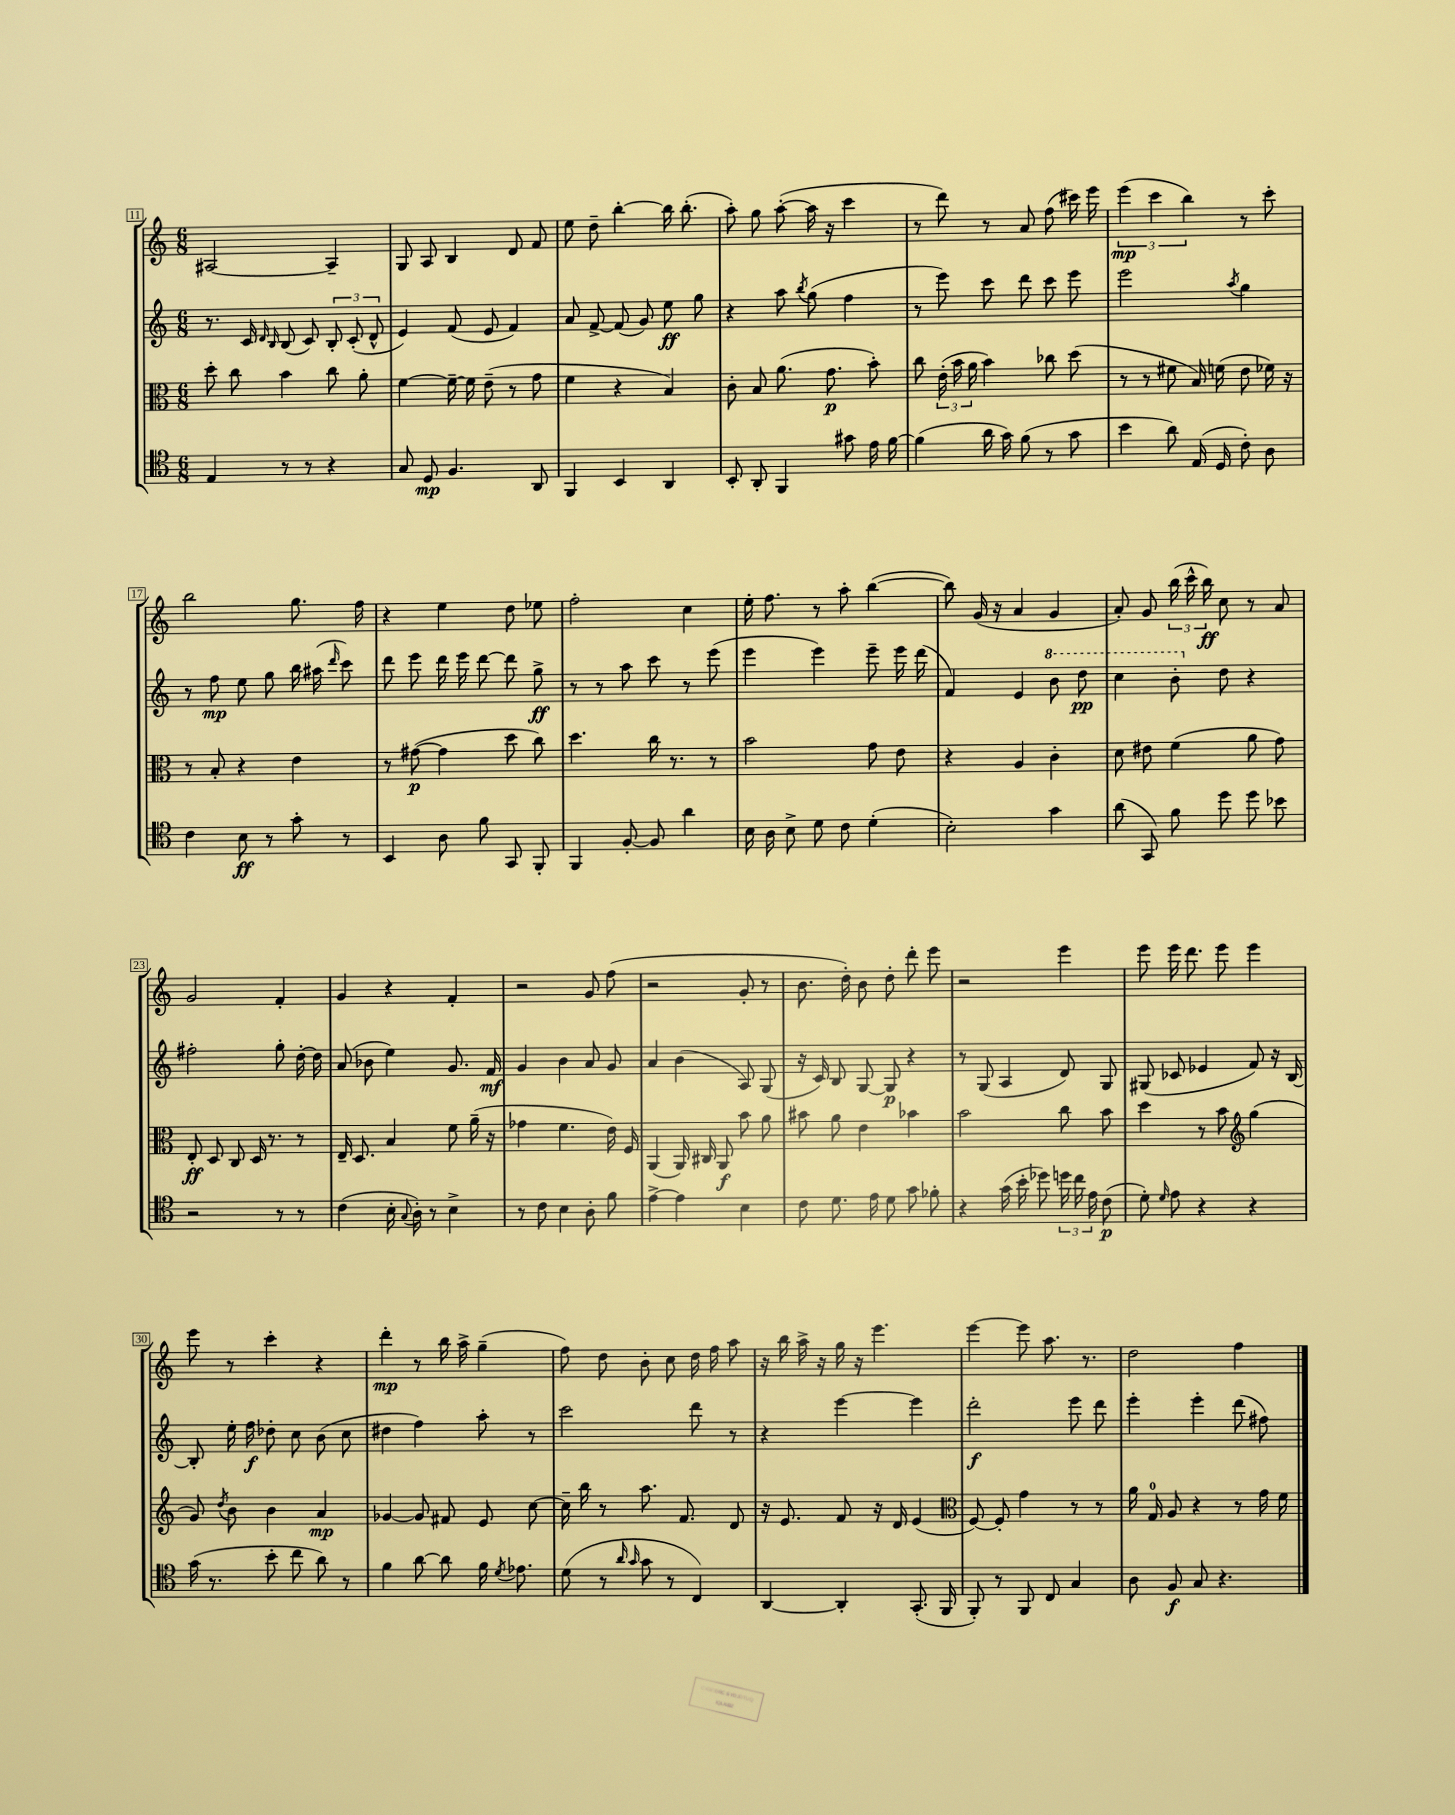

**kern	**kern	**kern	**kern
*staff4	*staff3	*staff2	*staff1
*clefC4	*clefC3	*clefG2	*clefG2
*k[]	*k[]	*k[]	*k[]
*M6/8	*M6/8	*M6/8	*M6/8
4E/	8dd'\	8.r	[2A#/
.	8cc\	.	.
.	.	16c/	.
.	.	16qqd/	.
.	.	16qqB/	.
8r	4b\	(8B/	.
8r	.	8c/)	.
4r	8cc\	12B'/	4A#~/]
.	.	(12c'/	.
.	8a'\	.	.
.	.	12d^^/	.
=	=	=	=
8G/	[4f\	4e/)	8G/
8D/	.	.	8A/
4.F/	16f~\_	(8f/	4B/
.	16f\]	.	.
.	(8e~\	8e/	.
.	8r	4f/)	8d/
8AA/	8g\	.	8f/
=	=	=	=
4FF/	4f\	8a/	8ee\
.	.	[8f^/	8dd~\
4BB/	4r	(8f/]	[4bb'\
.	.	8g/)	.
4AA/	4B/)	8ee\	16bb\]
.	.	.	(8.bb'\
.	.	8gg\	.
=	=	=	=
8BB'/	8c'\	4r	8aa'\)
8AA'/	8B/	.	8gg\
4FF/	(8.a\	8aa\	([8aa'\
.	.	8qbb/	.
.	.	(8gg\	16aa\]
.	8.g\	.	16r
8g#\	.	4ff\	4ccc\
16e\	8b'\)	.	.
[16f\	.	.	.
=	=	=	=
(4f\]	8cc\	8r	8r
.	(24e'\	8eee\)	8ddd\)
.	24b\	.	.
.	24a\	.	.
16a\	4b\)	8ccc\	8r
16g\)	.	.	.
(8f\	.	8ddd\	8a/
8r	8cc-\	8ccc\	(8ff\
8g\	(8dd\	8eee\	16ccc#\)
.	.	.	16eee\
=	=	=	=
4b\	8r	2eee\	(6eee\
.	8r	.	.
.	.	.	6ccc\
8a\)	8f#\	.	.
.	.	.	6bb\)
(16E/	16B/)	.	.
16D/	(16f\	.	.
.	.	8qaa/	.
8c'\)	8e\	4gg\	8r
8A\	16f-\)	.	8ccc'\
.	16r	.	.
=	=	=	=
4c\	8r	8r	2bb\
.	8B'/	8ff\	.
8B\	4r	8ee\	.
8r	.	8gg\	.
8g'\	4e\	16bb\	8.gg\
.	.	(16aa#\	.
.	.	16qqddd/	.
8r	.	8ccc\)	.
.	.	.	16ff\
=	=	=	=
4BB/	8r	8ddd\	4r
.	([8g#\	8eee\	.
8A\	4g#\]	16ddd\	4ee\
.	.	16eee\	.
8f\	.	[8ddd\	.
8GG/	8dd\	8ddd\]	8dd\
8FF'/	8cc\)	8gg^\	8ee-\
=	=	=	=
4FF/	4.dd\	8r	2ff'\
.	.	8r	.
[8F'/	.	8aa\	.
8F/]	16cc\	8ccc\	.
.	8.r	.	.
4a\	.	8r	4cc\
.	8r	(8eee\	.
=	=	=	=
16B\	2b\	4eee\	16ee'\
16A\	.	.	8.ff\
8B^\	.	.	.
8d\	.	4eee\)	8r
8c\	.	.	8aa'\
(4d'\	8g\	8eee~\	([4bb\
.	8e\	16eee\	.
.	.	(16ddd\	.
=	=	=	=
2B'\)	4r	4f/)	8bb\])
.	.	.	(16g/
.	.	.	16r
.	4A/	4e/	4a/
4g\	4c'\	8bb\	4g/
.	.	8ddd\	.
=	=	=	=
(8a\	8d\	4ccc\	8a'/)
8GG/)	8e#\	.	8g/
8f\	(4f\	8bb'\	(24bb\
.	.	.	24ccc^^\
.	.	.	24bb\)
8dd\	.	8dd\	8cc\
8dd\	8a\	4r	8r
8b-\	8g\)	.	8a/
=	=	=	=
2r	8E'/	2ff#'\	2g/
.	8D/	.	.
.	8C/	.	.
.	16D/	.	.
.	8.r	.	.
8r	.	8gg'\	4f'/
8r	8r	[16dd'\	.
.	.	16dd\]	.
=	=	=	=
(4c\	16E~/	(8a/	4g/
.	8.D/	.	.
.	.	8b-\	.
16B'\	4B/	4ee\)	4r
8qqG/	.	.	.
16A'\)	.	.	.
8r	.	.	.
4B^\	8f\	8.g/	4f'/
.	(16a~\	.	.
.	16r	16f/	.
=	=	=	=
8r	4g-\	4g/	2r
8c\	.	.	.
4B\	4.f\	4b\	.
8A'\	.	8a/	8g/
8f\	16e\)	8g/	(8ff\
.	16F/	.	.
=	=	=	=
[4e^\	(4AA/	4a/	2r
4e\]	16AA/)	(4b\	.
.	16C#/	.	.
.	8AA/	.	.
4B\	8b\	8A/)	8g'/
.	8a\	(8G/	8r
=	=	=	=
8c\	8b#\	16r	8.b\
.	.	16c/)	.
8.d\	8a\	8B/	.
.	.	.	16dd'\)
.	4e\	[8G/	8b\
16e\	.	.	.
8d\	.	8G/]	8dd'\
8g\	4b-\	4r	8ddd'\
8f-'\	.	.	8eee\
=	=	=	=
4r	2b\	8r	2r
.	.	(8G/	.
(16g\	.	4A/	.
16b'\	.	.	.
8dd-\)	.	.	.
24dd\	8cc\	8d/)	4eee\
24cc\	.	.	.
24e\	.	.	.
(8c\	8b\	8G/	.
=	=	=	=
8d'\)	4dd\	(8G#/	8eee\
16qqd/	.	.	.
8e\	.	8c-/	16eee\
.	.	.	8.ddd\
4r	8r	4e-/	.
.	8b\	.	8eee\
*	*clefG2	*	*
4r	(4gg\	8f/)	4eee\
.	.	16r	.
.	.	[16B/	.
=	=	=	=
(16g\	8g/)	8B'/]	8eee\
8.r	.	.	.
.	8qdd/	.	.
.	8b\	16ee'\	8r
.	.	16ff\	.
8b'\	4b\	8dd-'\	4ccc'\
8cc\	.	8cc\	.
8a\)	4a/	(8b\	4r
8r	.	8cc\	.
=	=	=	=
4f\	[4g-/	4dd#\	4ddd'\
[8a\	8g-/]	4ff\)	8r
8a\]	8f#/	.	16bb\
.	.	.	16aa^\
16f\	8e/	8aa'\	(4gg~\
8qd/	.	.	.
8.e-\	.	.	.
.	[8cc\	8r	.
=	=	=	=
(8d\	16cc~\]	2ccc\	8ff\)
.	16bb\	.	.
8r	8r	.	8dd\
16qqa/	.	.	.
16qqg/	.	.	.
8g\	8.aa\	.	8b'\
8r	.	.	8cc\
.	8.f/	.	.
4C/)	.	8ddd\	16dd\
.	.	.	16ff\
.	8d/	8r	8aa\
=	=	=	=
[4AA/	16r	4r	16r
.	8.e/	.	16bb\
.	.	.	16aa^\
.	.	.	16r
4AA'/]	8f/	[4eee\	16gg\
.	.	.	16r
.	16r	.	4.eee\
.	16d/	.	.
(8.GG'/	(4e/	4eee\]	.
16FF/	.	.	.
=	=	=	=
*	*clefC3	*	*
8FF'/)	[8F/)	2ddd'\	[4eee\
8r	8F'/]	.	.
8FF/	4g\	.	8eee\]
8C/	.	.	8.aa\
4G/	8r	8eee\	.
.	.	.	8.r
.	8r	8ddd\	.
=	=	=	=
8A\	16a\	4eee'\	2dd\
.	16G/	.	.
8F/	8A/	.	.
8G/	4r	4eee'\	.
4.r	.	.	.
.	8r	(8ddd\	4ff\
.	16g\	8ff#\)	.
.	16f\	.	.
==	==	==	==
*-	*-	*-	*-
